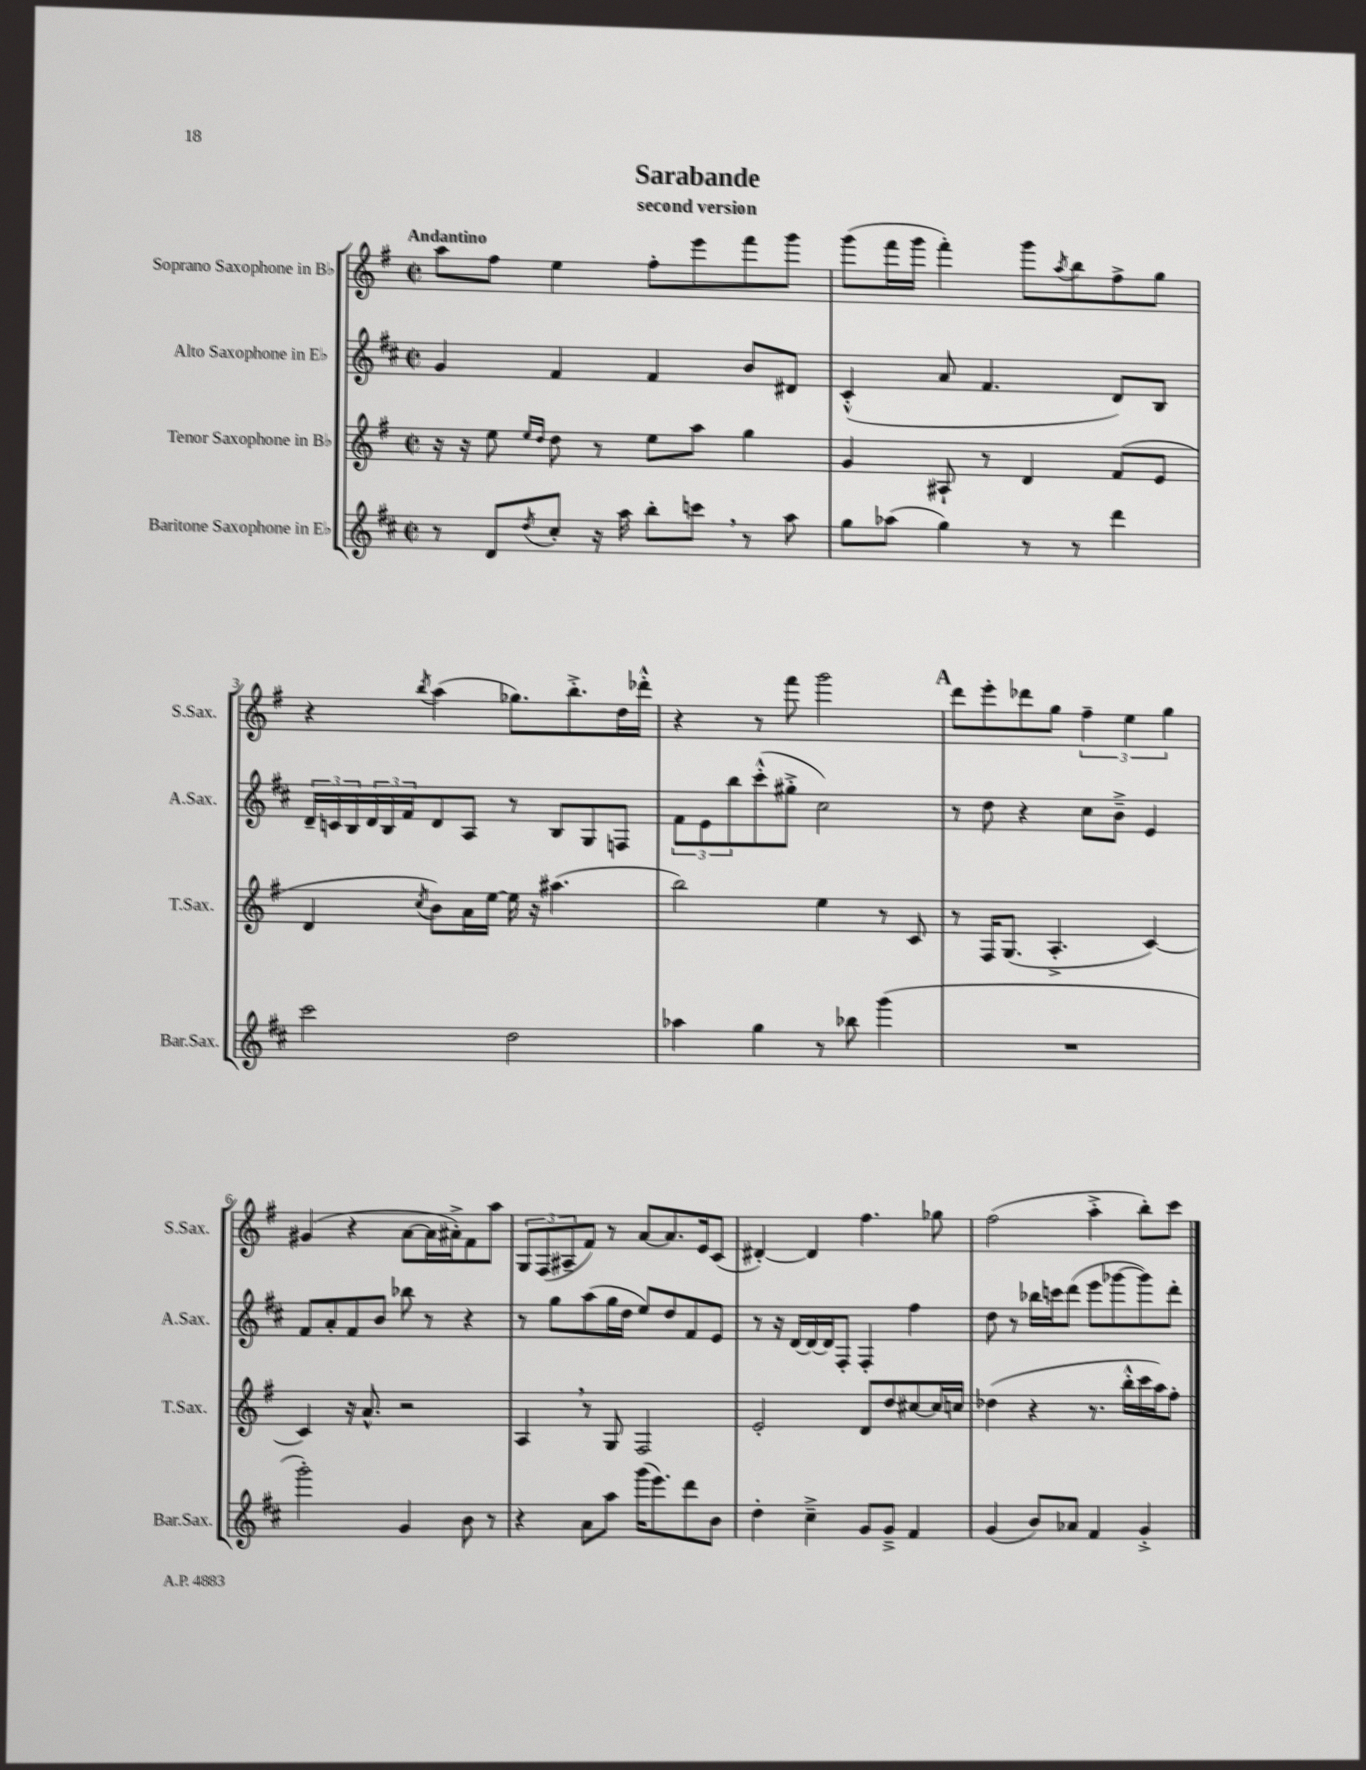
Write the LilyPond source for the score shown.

\header { title = "Sarabande" subtitle = "second version" }
<<
\new StaffGroup <<
\new Staff = "s0" \with { instrumentName = "Soprano Saxophone in Bb" shortInstrumentName = "S.Sax." } {
    \clef treble \key g \major \defaultTimeSignature \time 2/2 \tempo "Andantino"
    a''8 fis''8 e''4 fis''8-. e'''8 fis'''8 g'''8 |
    g'''8( fis'''16 g'''16 fis'''4-.) g'''8 \acciaccatura { a''8 } b''8 fis''8-> g''8 |
    r4 \acciaccatura { b''8 } a''4( ges''8.) b''8.-.-> d''16 des'''16-.-^ |
    r4 r8 fis'''8 g'''2 |
    \mark \markup { \bold "A" } d'''8 e'''8-. des'''8 g''8 \tuplet 3/2 { fis''4-- e''4 g''4 } |
    gis'4( r4 a'8~ a'16 ais'16-.->) fis'8 a''8 |
    \tuplet 3/2 { g8 fis8( ais8-- } fis'8) r8 a'8~ a'8. e'16 c'8( |
    dis'4~-.) dis'4 fis''4. ges''8 |
    fis''2( a''4-.-> b''8-.) c'''8 \bar "|." |
}
\new Staff = "s1" \with { instrumentName = "Alto Saxophone in Eb" shortInstrumentName = "A.Sax." } {
    \clef treble \key d \major \defaultTimeSignature \time 2/2
    g'4 fis'4 fis'4 b'8 dis'8 |
    cis'4-.-^( a'8 fis'4. d'8) b8 |
    \tuplet 3/2 { d'16-- c'16 b16 } \tuplet 3/2 { d'16 b16 fis'16 } d'8 a8 r8 b8 g8 f8 |
    \tuplet 3/2 { fis'8 e'8 b''8 } cis'''8-.-^( gis''8-.-> cis''2) |
    \mark \markup { \bold "A" } r8 d''8 r4 cis''8 b'8---> e'4 |
    fis'8 a'8-. fis'8 b'8 bes''8 r8 r4 |
    r8 g''8 a''8( g''16 d''16 e''8) d''8 fis'8 e'8 |
    r8 r16 d'16~ d'16~ d'16 fis8-. fis4-. fis''4 |
    d''8 r8 bes''16 c'''16 d'''8( e'''8 ges'''8~ ges'''8) d'''8-. \bar "|." |
}
\new Staff = "s2" \with { instrumentName = "Tenor Saxophone in Bb" shortInstrumentName = "T.Sax." } {
    \clef treble \key g \major \defaultTimeSignature \time 2/2
    r16 r16 e''8 \grace { e''16 d''16 } d''8 r8 e''8 a''8 g''4 |
    g'4 ais8-! r8 d'4 fis'8( e'8 |
    d'4 \acciaccatura { c''8 } b'8) a'16 e''16~ e''16 r16 ais''4.( |
    b''2) e''4 r8 c'8 |
    \mark \markup { \bold "A" } r8 fis16 g8.( a4.-.-> c'4~) |
    c'4 r16 a'8.-^ r2 |
    a4 \breathe r8 g8 fis2 |
    e'2-. d'8 d''8 cis''8~ cis''16 c''16 |
    des''4( r4 r8. b''16-.-^ c'''16 a''16) fis''8-. \bar "|." |
}
\new Staff = "s3" \with { instrumentName = "Baritone Saxophone in Eb" shortInstrumentName = "Bar.Sax." } {
    \clef treble \key d \major \defaultTimeSignature \time 2/2
    r8 d'8 \acciaccatura { d''8 } cis''8-. r16 a''16 b''8-. c'''8 \breathe r8 a''8 |
    g''8 aes''8( g''4) r8 r8 d'''4 |
    cis'''2 d''2 |
    aes''4 g''4 r8 bes''8 g'''4( |
    \mark \markup { \bold "A" } R1 |
    g'''2-.) g'4 b'8 r8 |
    r4 a'8 a''8 g'''16( e'''8.) d'''8 b'8 |
    d''4-. cis''4---> g'8 g'8---> fis'4 |
    g'4( b'8) aes'8 fis'4 g'4-.-> \bar "|." |
}
>>
>>
